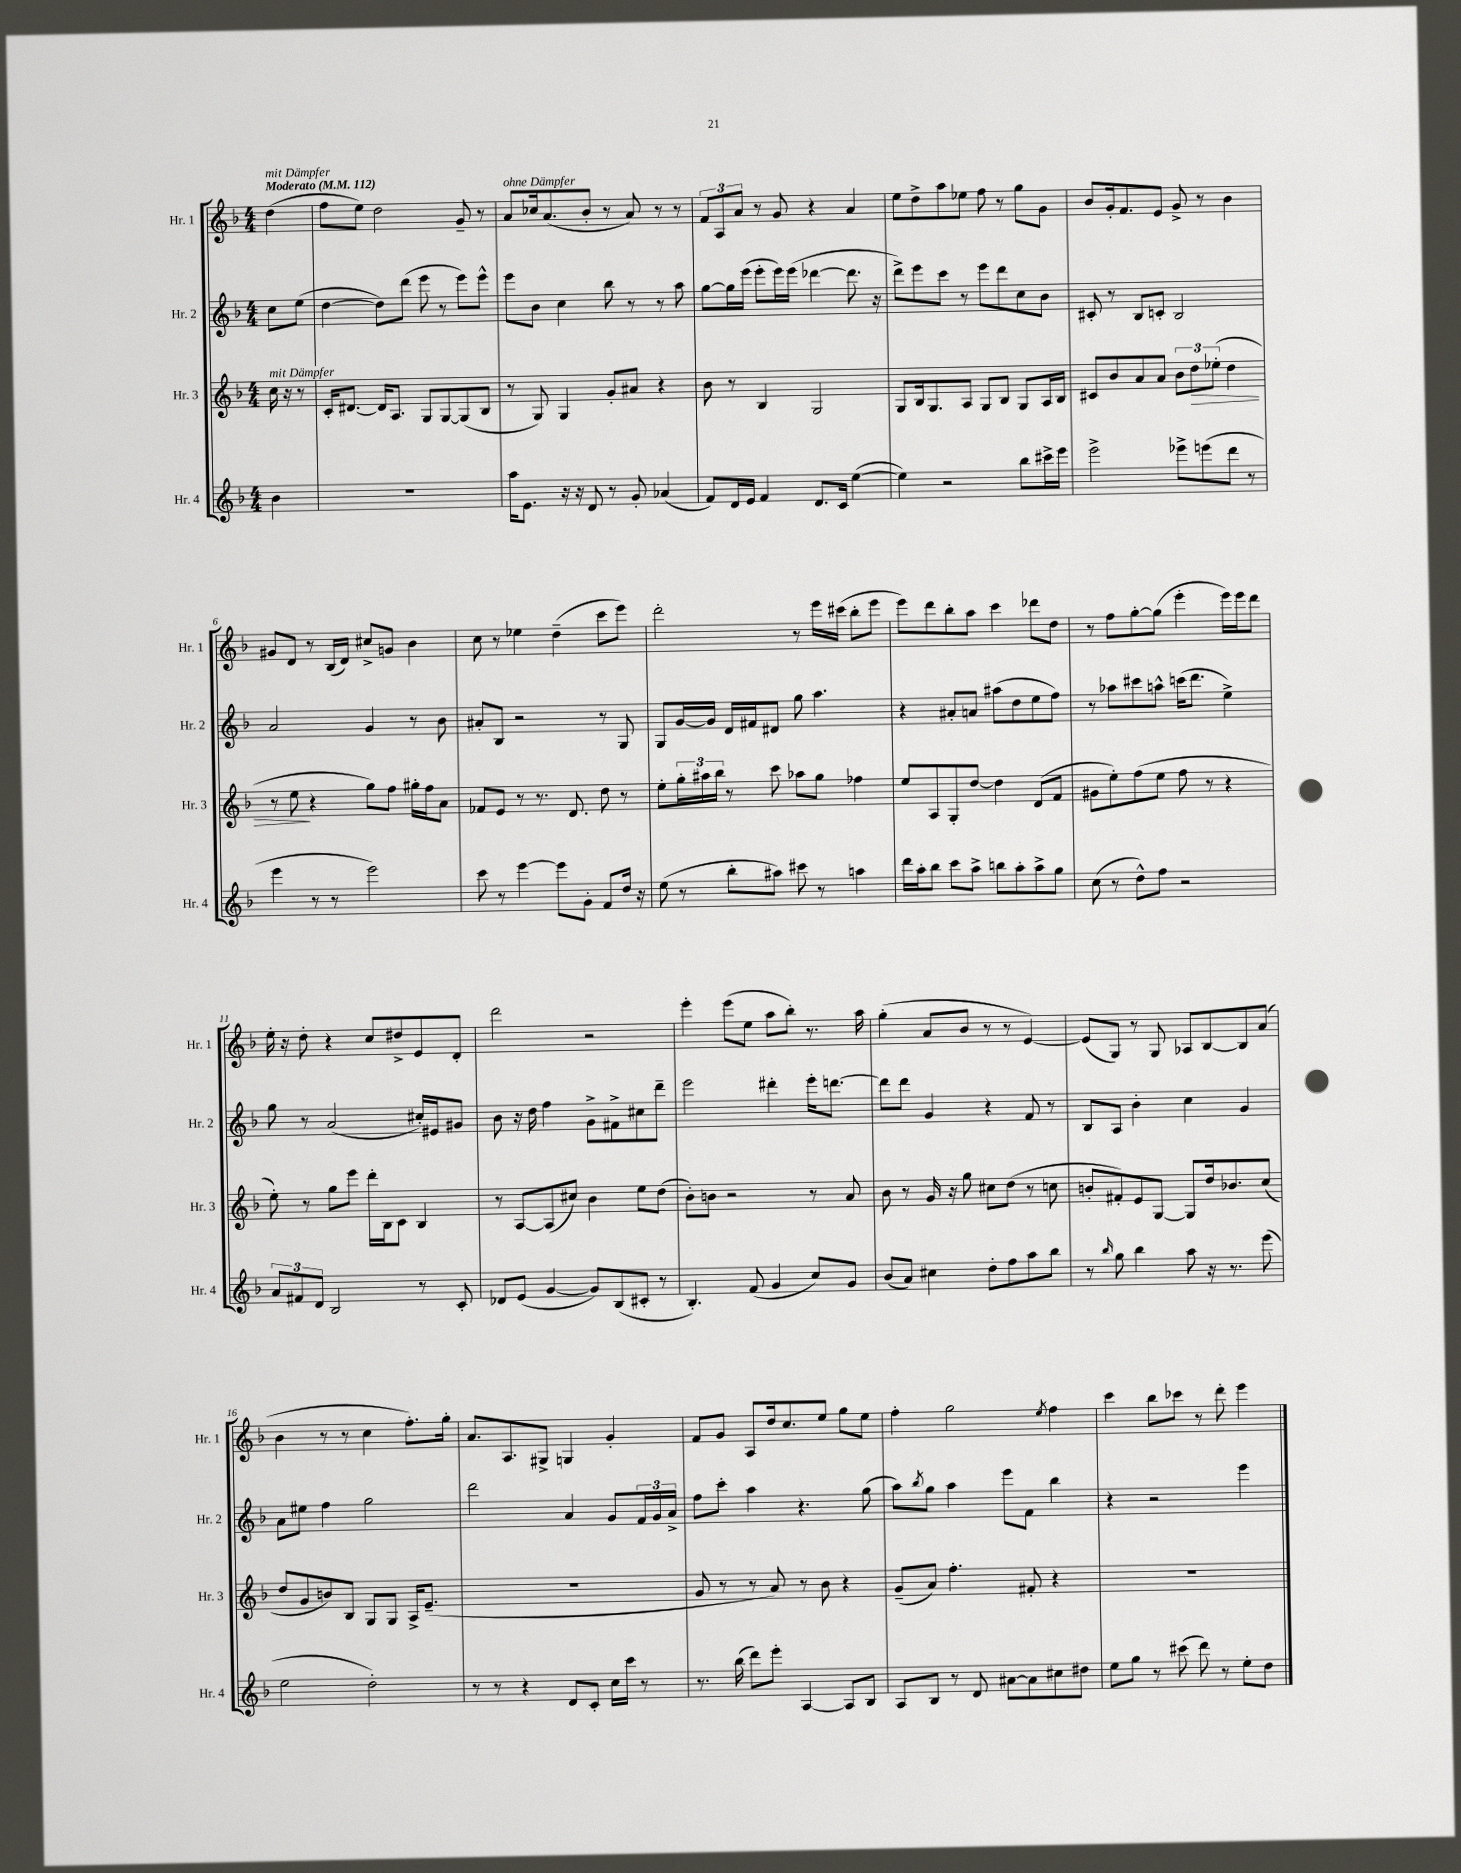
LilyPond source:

<<
\new StaffGroup <<
\new Staff = "s0" \with { instrumentName = "Hr. 1" shortInstrumentName = "Hr. 1" } {
    \clef treble \key f \major \numericTimeSignature \time 4/4 \partial 4 \tempo "Moderato" 4 = 112
    d''4^\markup { \italic "mit Dämpfer" }( |
    f''8 e''8) d''2 g'8-- r8 |
    a'8^\markup { \italic "ohne Dämpfer" } ces''16 a'8.( bes'8-. r8 a'8) r8 r8 |
    \tuplet 3/2 { f'8 a8 a'8 } r8 g'8 r4 a'4 |
    e''8 d''8-> a''8 ees''8 f''8 r8 g''8 g'8 |
    bes'8 g'16-. f'8. e'8 g'8-> r8 bes'4 |
    gis'8 d'8 r8 bes16( d'16) cis''8-> g'8 bes'4 |
    c''8 r8 ees''4 d''4--( c'''8 e'''8) |
    d'''2-. r8 e'''16 cis'''16( bes''8-. e'''8 |
    e'''8) d'''8 bes''8-. a''8 c'''4 des'''8 d''8 |
    r8 f''8 g''8~-. g''8( e'''4-. e'''16) e'''16 d'''8 |
    e''16-. r16 d''8-. r4 c''8 dis''8-> e'8 d'8-. |
    d'''2 r2 |
    e'''4-. e'''8( e''8 a''8 bes''8-.) r8. a''16 |
    g''4-.( a'8 bes'8 r8 r8 e'4~) |
    e'8( g8) r8 g8 aes8 bes8~ bes8 a'8( |
    bes'4 r8 r8 c''4 f''8.-.) g''16-. |
    a'8. a8. gis8-> g4 g'4-. |
    f'8 g'8 a8 d''16 c''8. e''8 g''8 e''8 |
    f''4-. g''2 \acciaccatura { e''8 } f''4 |
    c'''4 bes''8 ces'''8 r8 d'''8-. e'''4 \bar "|." |
}
\new Staff = "s1" \with { instrumentName = "Hr. 2" shortInstrumentName = "Hr. 2" } {
    \clef treble \key f \major \numericTimeSignature \time 4/4 \partial 4
    c''8 e''8( |
    d''4~ d''8) d'''8( e'''8 r8 e'''8) e'''8-^ |
    e'''8 bes'8 c''4 bes''8 r8 r8 a''8 |
    g''8~ g''16 e'''16( e'''8-. e'''16) e'''16( des'''4~ des'''8. r16 |
    d'''8->) e'''8 c'''8 r8 e'''8 d'''8 c''8 bes'8 |
    cis'8-. r8 bes8 c'8-. bes2 |
    a'2 g'4 r8 bes'8 |
    ais'8-. bes8 r2 r8 g8 |
    g8 g'16~ g'16 d'16 fis'16 dis'8 g''8 a''4. |
    r4 ais'8-. a'8 ais''8( d''8 e''8 f''8) |
    r8 aes''8 cis'''8 a''8-^ c'''16( d'''8. e''4->) |
    g''8 r8 a'2( cis''16-.) eis'16 gis'8 |
    bes'8 r16 d''16 f''4 g'8-> fis'8-> cis''8 d'''8-- |
    e'''2 dis'''4-. e'''16-. d'''8.~ |
    d'''8 d'''8 g'4 r4 f'8 r8 |
    bes8 a8 bes'4-. c''4 g'4 |
    a'8 eis''8 f''4 g''2 |
    d'''2 a'4 g'8 \tuplet 3/2 { f'16 g'16 a'16-> } |
    f''8 c'''8-. a''4 r4. g''8( |
    a''8) \acciaccatura { bes''8 } g''8 a''4 e'''8 f'8 bes''4 |
    r4 r2 e'''4 \bar "|." |
}
\new Staff = "s2" \with { instrumentName = "Hr. 3" shortInstrumentName = "Hr. 3" } {
    \clef treble \key f \major \numericTimeSignature \time 4/4 \partial 4
    c''16^\markup { \italic "mit Dämpfer" } r16 r8 |
    c'16-. dis'8.~ dis'16 a8. g8 g8~ g8( bes8 |
    r8 g8) g4 g'8-. ais'8 r4 |
    bes'8 r8 bes4 g2 |
    g8 bes16 g8. a8 g8 bes8 g8 a16 bes16 |
    cis'8 bes'8 a'8 a'8 \tuplet 3/2 { bes'8 d''8\> ees''8-.( } d''4 |
    r8 e''8\! r4 g''8) f''8 gis''16-. f''16 a'8 |
    fes'8 e'8 r8 r8. d'8. d''8 r8 |
    e''8-. \tuplet 3/2 { g''16-. ais''16 bes''16 } r8 c'''8 aes''8 g''8 fes''4 |
    e''8 a8 g8-. d''8~ d''4 d'8( f'8 |
    gis'8 e''8-.) f''8( e''8 f''8 r8 r4 |
    e''8-.) r8 g''8 e'''8 d'''16-. bes16 c'8 bes4 |
    r8 a8~ a8( cis''8) bes'4 e''8 d''8( |
    bes'8-.) b'8 r2 r8 a'8 |
    bes'8 r8 g'16 r16 g''8 cis''8 d''8( r8 c''8 |
    b'8-. fis'8-.) e'8 g8~ g8 d''16 bes'8. c''8( |
    d''8 g'8 b'8) bes8 g8 g8 a16-> e'8.--( |
    R1 |
    g'8 r8 r8 a'8) r8 bes'8 r4 |
    g'8--( a'8) f''4.-. fis'8-. r4 |
    R1 \bar "|." |
}
\new Staff = "s3" \with { instrumentName = "Hr. 4" shortInstrumentName = "Hr. 4" } {
    \clef treble \key f \major \numericTimeSignature \time 4/4 \partial 4
    bes'4 |
    R1 |
    a''16 e'8. r16 r16 d'8 r8 g'8-. aes'4( |
    f'8) d'16 e'16 f'4 d'8. c'16 e''4~( |
    e''4) r2 bes''8 cis'''16-> e'''16 |
    e'''2-> ees'''8-> e'''8( d'''8 r8 |
    e'''4 r8 r8 e'''2) |
    c'''8 r8 e'''4~ e'''8 g'8-. f'8 d''16 r16 |
    e''8( r8 bes''8-. ais''8) cis'''8 r8 a''4 |
    d'''16 a''16-. bes''8 c'''8 a''8-> b''8 a''8-. a''8-> g''8 |
    c''8( r8 d''8-^) f''8 r2 |
    \tuplet 3/2 { a'8 fis'8 d'8 } bes2 r8 c'8-. |
    des'8 e'8( g'4~ g'8) bes8( cis'8-. r8 |
    bes4.-.) f'8( g'4 c''8) g'8 |
    bes'8( a'8) cis''4 d''8-. f''8 a''8 bes''8 |
    r8 \grace { bes''16 } g''8 bes''4 a''8 r16 r8. e'''8( |
    e''2 d''2-.) |
    r8 r8 r4 d'8 c'8-. c''16 c'''16 r8 |
    r8. bes''16( d'''8) e'''8-. a4~ a8 bes8 |
    a8 bes8 r8 d'8 ais'8~ ais'8 cis''8 dis''8 |
    e''8 g''8 r8 cis'''8( d'''8) r8 e''8-. d''8 \bar "|." |
}
>>
>>
